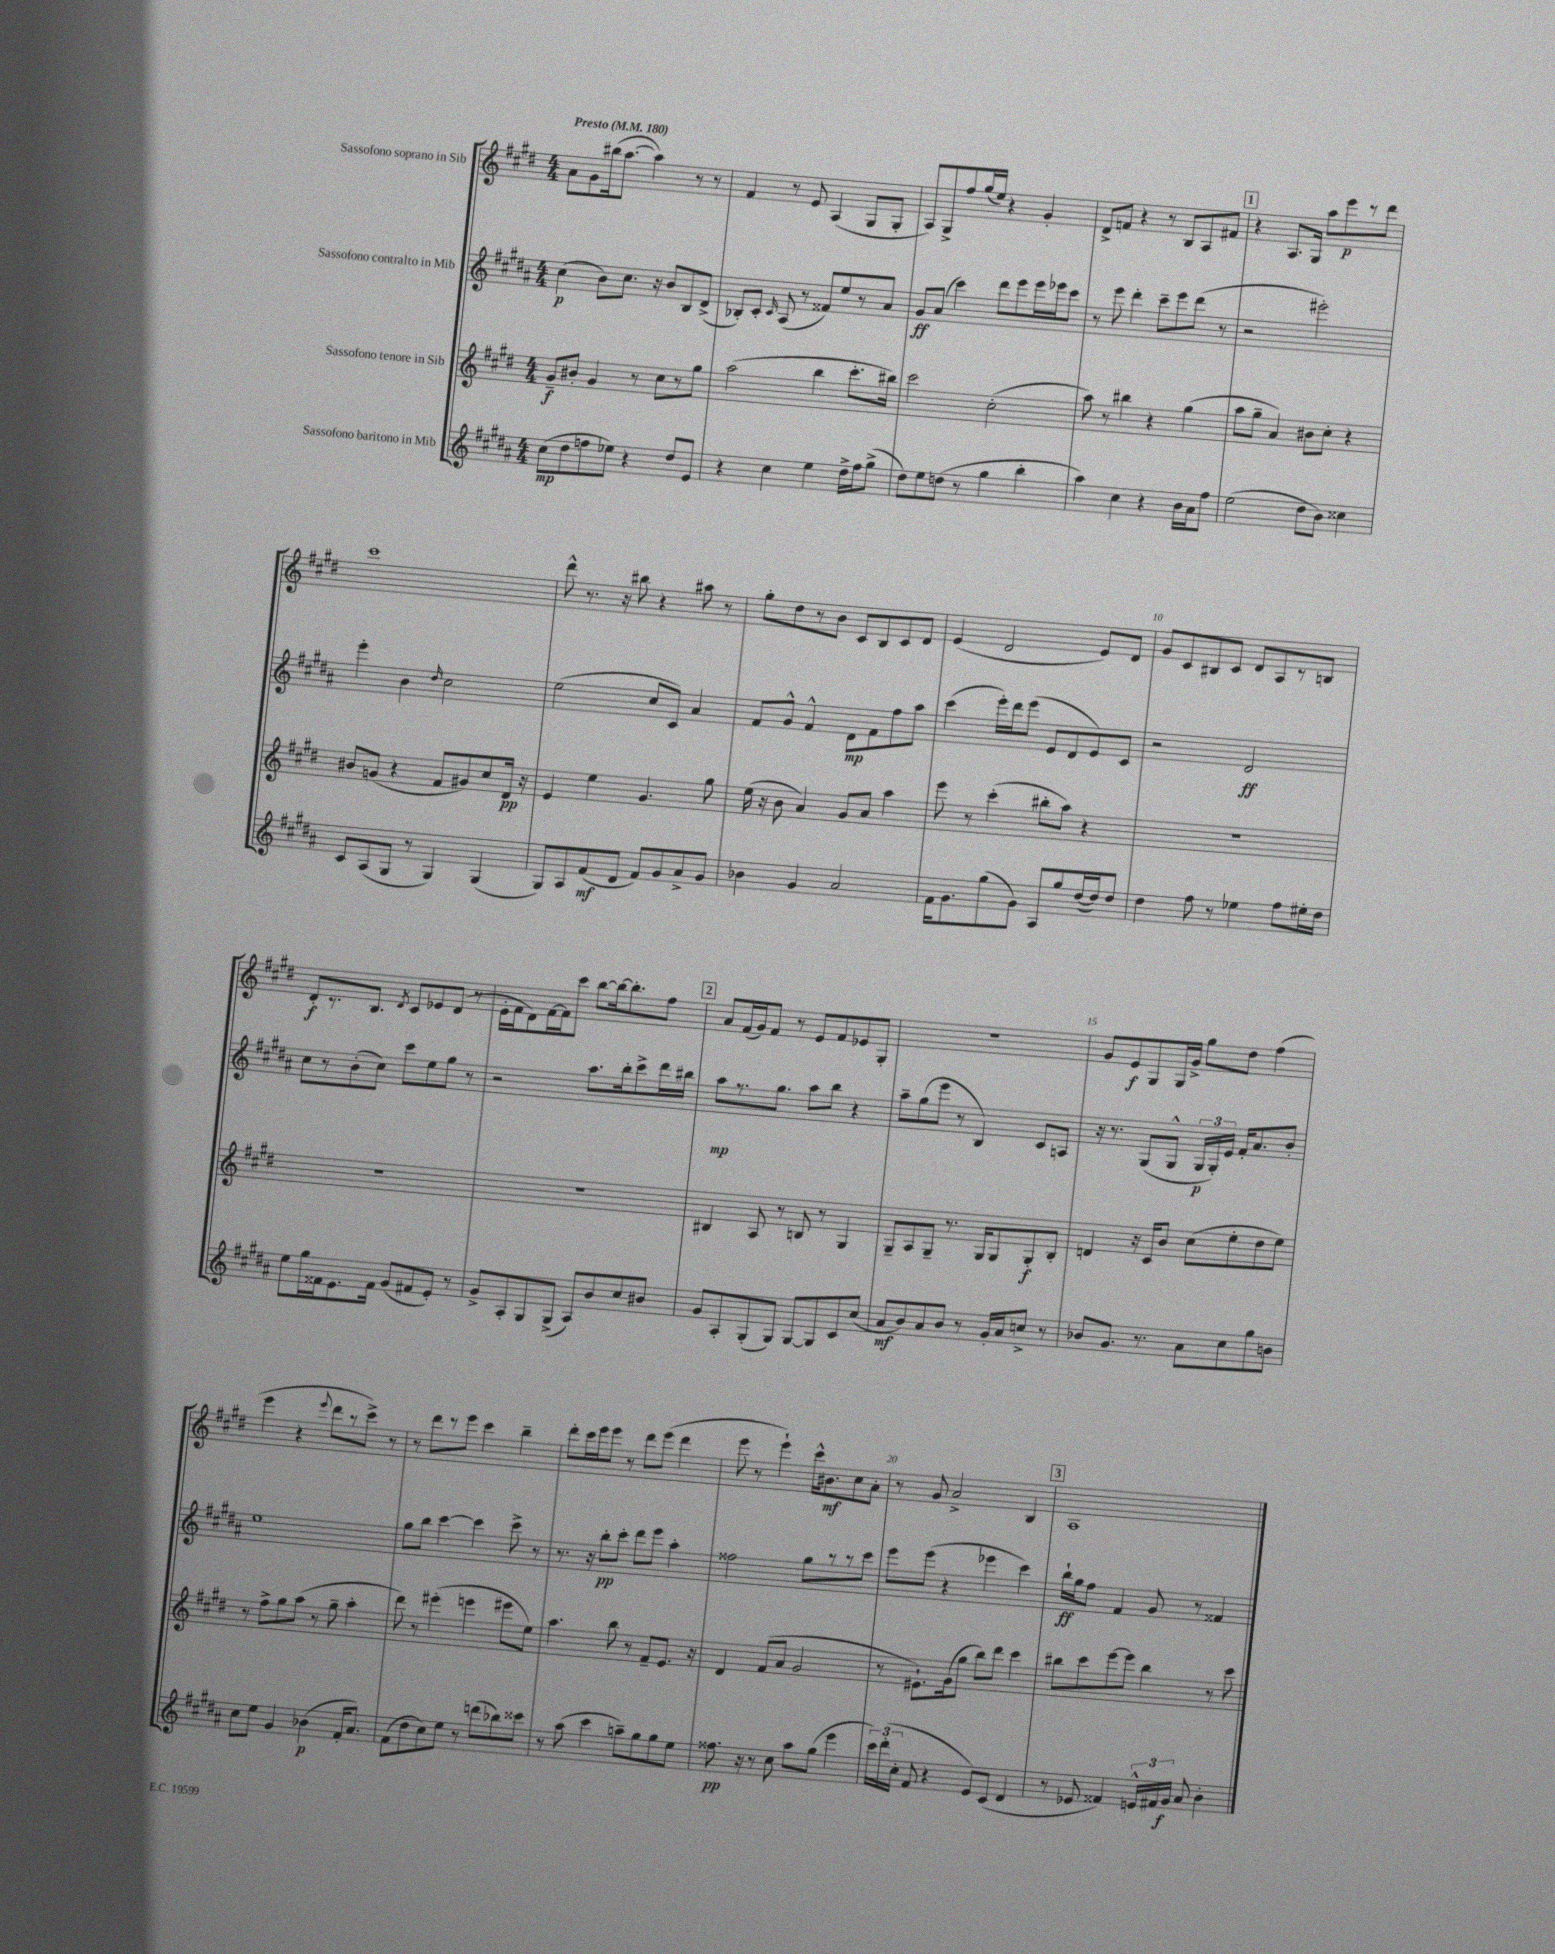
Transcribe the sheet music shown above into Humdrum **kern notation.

**kern	**kern	**kern	**kern
*staff4	*staff3	*staff2	*staff1
*clefG2	*clefG2	*clefG2	*clefG2
*k[f#c#g#d#a#]	*k[f#c#g#d#]	*k[f#c#g#d#a#]	*k[f#c#g#d#]
*M4/4	*M4/4	*M4/4	*M4/4
*MM180	*MM180	*MM180	*MM180
(8cc#	8g#~	(4cc#	8a
8dd#	8b#'	.	8g#
8ff	4g#	8b)	(16bb#
.	.	.	[8.aa
8ee-)	.	8.cc#	.
4r	8r	.	4aa])
.	.	16r	.
.	8cc#	8b	.
8dd#	8r	8B	8r
8e	8gg#	(8d#^	8r
=	=	=	=
4r	(2aa	8B-')	4f#
.	.	8c#'	.
.	.	16qqc#	.
4cc#	.	(8A#	8r
.	.	8r	8e
4ee	4bb	8f##)	(4A
.	.	8ee	.
16dd#^	8.ccc#'	8r	8G#
16ff#	.	.	.
(8gg#^	.	8a#	8G#'
.	16bb#)	.	.
=	=	=	=
8dd#)	2ccc#	8g#	8A)
8ee	.	(8a#	8G#^
(8dd	.	4ccc#)	8ff#
8r	.	.	(16gg#
.	.	.	16ee)
4gg#	(2cc#'	8ddd#	4r
.	.	8eee	.
4bb'	.	16eee	4g#'
.	.	16eee-	.
.	.	8ccc#	.
=	=	=	=
4aa#)	8aa)	8r	8d#^
.	8r	8eee	8f
4cc#	4bb#	4ddd#'	4r
4r	4r	8ccc#~	8r
.	.	8eee	8B
16b	(4gg#	(8ddd#	8A
16a#	.	.	.
8ff#	.	8r	8f#
=	=	=	=
(2ee	8aa	2r	4r
.	8gg#~	.	.
.	4a)	.	8.A
.	.	.	16G#
8dd#	8b#	2eee#')	8aa
8b)	8cc#'	.	8eee
4cc##	4r	.	8r
.	.	.	8ddd#
=	=	=	=
8c#	8b#	4eee'	1ccc#
(8A#	(8g	.	.
8G#	4r	4b	.
8r	.	.	.
.	.	16qqdd#	.
4G#)	8f#	2cc#	.
.	8g#)	.	.
(4G#	8cc#	.	.
.	16d#	.	.
.	16r	.	.
=	=	=	=
8G#)	4e	(2ee	8ddd#^^
8A#	.	.	8.r
(8f#	4ee	.	.
.	.	.	16r
8d#	.	.	8bb#
8f#)	4.g#	8cc#	4r
8g#	.	8c#)	.
8a#^	.	4a#	8aa#
8g#	8gg#	.	8r
=	=	=	=
4b-	(16ee	8f#	8gg#'
.	16r	.	.
.	8b	8g#^^	8dd#
4g#	4a)	4f#^^	8r
.	.	.	8b
2a#	8g#	8d#	8c#
.	8a	8f#	8B
.	4aa	8ff#	8c#
.	.	8aa#	8d#
=	=	=	=
16f#	8eee	(4ccc#	(4e
8.g#	.	.	.
.	8r	.	.
(8gg#	(4ccc#'	16eee')	2d#
.	.	16ddd#	.
8g#)	.	(8eee	.
8A#	8bb#'	8e	.
8gg#	8aa)	8d#	.
([16dd#	4r	8e)	8e)
16dd#])	.	.	.
8dd#	.	8c#	8d#
=	=	=	=
4dd#	1r	2r	8g#
.	.	.	8c#
8ff#	.	.	8B#
8r	.	.	8c#
4ee-	.	2d#	8d#
.	.	.	8A
8ff#	.	.	8r
16ee#'	.	.	8B
16dd#	.	.	.
=	=	=	=
8ee	1r	8cc#	8d#'
16gg#	.	8r	8.r
16f##	.	.	.
8.e	.	(8b'	.
.	.	.	8.B
.	.	8cc#)	.
16f##	.	.	.
.	.	.	8qd#
(8g#	.	8ccc#	8c#
8f#	.	8ee	8e-
8e')	.	8gg#	(8d#
8r	.	8r	8r
=	=	=	=
8g#^	1r	2r	16e'
.	.	.	16f#
8A#'	.	.	8d#)
8G#	.	.	[16f#
.	.	.	16f#]
(8G#^	.	.	8ccc#
8A#)	.	8.aa#	[8bb
8b	.	.	16bb_
.	.	16bb'	8.bb']
8cc#	.	8ccc#^	.
8b#	.	16ddd#	8ff#
.	.	16bb#	.
=	=	=	=
8g#	4B#	8aa#	8a
8A#'	.	8.r	(16f#
.	.	.	16g#)
(8G#'	8A	.	8f#
.	.	8.gg#	.
8G#)	8r	.	8r
[8G#	8B	8aa#	8e
8G#]	8r	8bb	8f#
8c#	4G#	4r	8e-
(8cc#	.	.	8G#'
=	=	=	=
8a#	8G#~	8aa#~	1r
8b)	8A	(8gg#	.
8a#	8G#~	8eee	.
8b	8.r	8r	.
8r	.	4B)	.
.	16G#	.	.
16g#'	8G#	.	.
16a#	.	.	.
8cc^	8G#'	8c#	.
8r	8B'	8A	.
=	=	=	=
8b-	4d	16r	8g#
.	.	8.r	.
8.g#	.	.	8e
.	16r	(8G#	8G#
8.r	16c#	.	.
.	8b	8G#^^	16G#
.	.	.	16g#^
8a#	(8cc#	24G#	8gg#
.	.	24G#')	.
.	.	24e	.
8cc#	8ee'	16f#'	8dd#
.	.	8.a#	.
8gg#	8dd#	.	(4ff#
8b	8ee)	8b'	.
=	=	=	=
8cc#	8r	1ee	4eee
8ee	8ff#^	.	.
4g#	8gg#	.	4r
.	(8aa	.	.
.	.	.	8qqeee
(4b-	8r	.	8ddd#
.	8gg#~	.	8r
16f#'	4aa'	.	8ccc#^)
8.a#)	.	.	.
.	.	.	8r
=	=	=	=
(8f#	8ddd#)	8gg#	8r
8dd#	8r	8bb	8ddd#
8cc#)	(4eee#'	[4ccc#	8r
8ee	.	.	8eee
8r	4eee	4ccc#]	4ccc#
(8ddd	.	.	.
8bb-)	8eee#	8ccc#^	4bb~
8ccc##	8ee)	8r	.
=	=	=	=
8r	4.aa	8.r	8ddd#'
(8aa#	.	.	16ccc#
.	.	16r	16eee
4ccc#	.	8bb'	8eee
.	8bb	8ccc#'	8r
8aa~)	8r	8ddd#	8ddd#
8gg#	8f#~	8eee	(8eee
8gg#	8.e	4aa#'	4ddd#
8ee	.	.	.
.	16r	.	.
=	=	=	=
8.ff##	4d#	2ff##	8eee
.	.	.	8r
16r	.	.	.
8r	(8f#	.	4eee`)
8cc#	8a	.	.
8aa#	2g#	8gg#	16ccc#^^
.	.	.	8.b#
(8gg#	.	8r	.
4eee	.	8r	8cc#
.	.	8ccc#	8a'
=	=	=	=
24ccc#)	8r	8eee	8r
(24ddd#'	.	.	.
24cc#'	.	.	.
8f#	8.e#`)	(8eee	8g#
4r	.	4r	2a^
.	(16g#	.	.
.	8gg#	.	.
8e)	8bb)	4eee-	.
(8c#	8ddd#	.	.
4d#	4ccc#	4ccc#)	4B
=	=	=	=
8r	8bb#	16bb`	1A
.	.	16gg#	.
8e-	8ccc#	8ff#	.
4f##)	[8eee	4f#	.
.	8eee]	.	.
24e^^	4bb#	8g#	.
24f#	.	.	.
24g#	.	.	.
8a#	.	8r	.
4b'	8r	4f##	.
.	8ccc#	.	.
==	==	==	==
*-	*-	*-	*-
